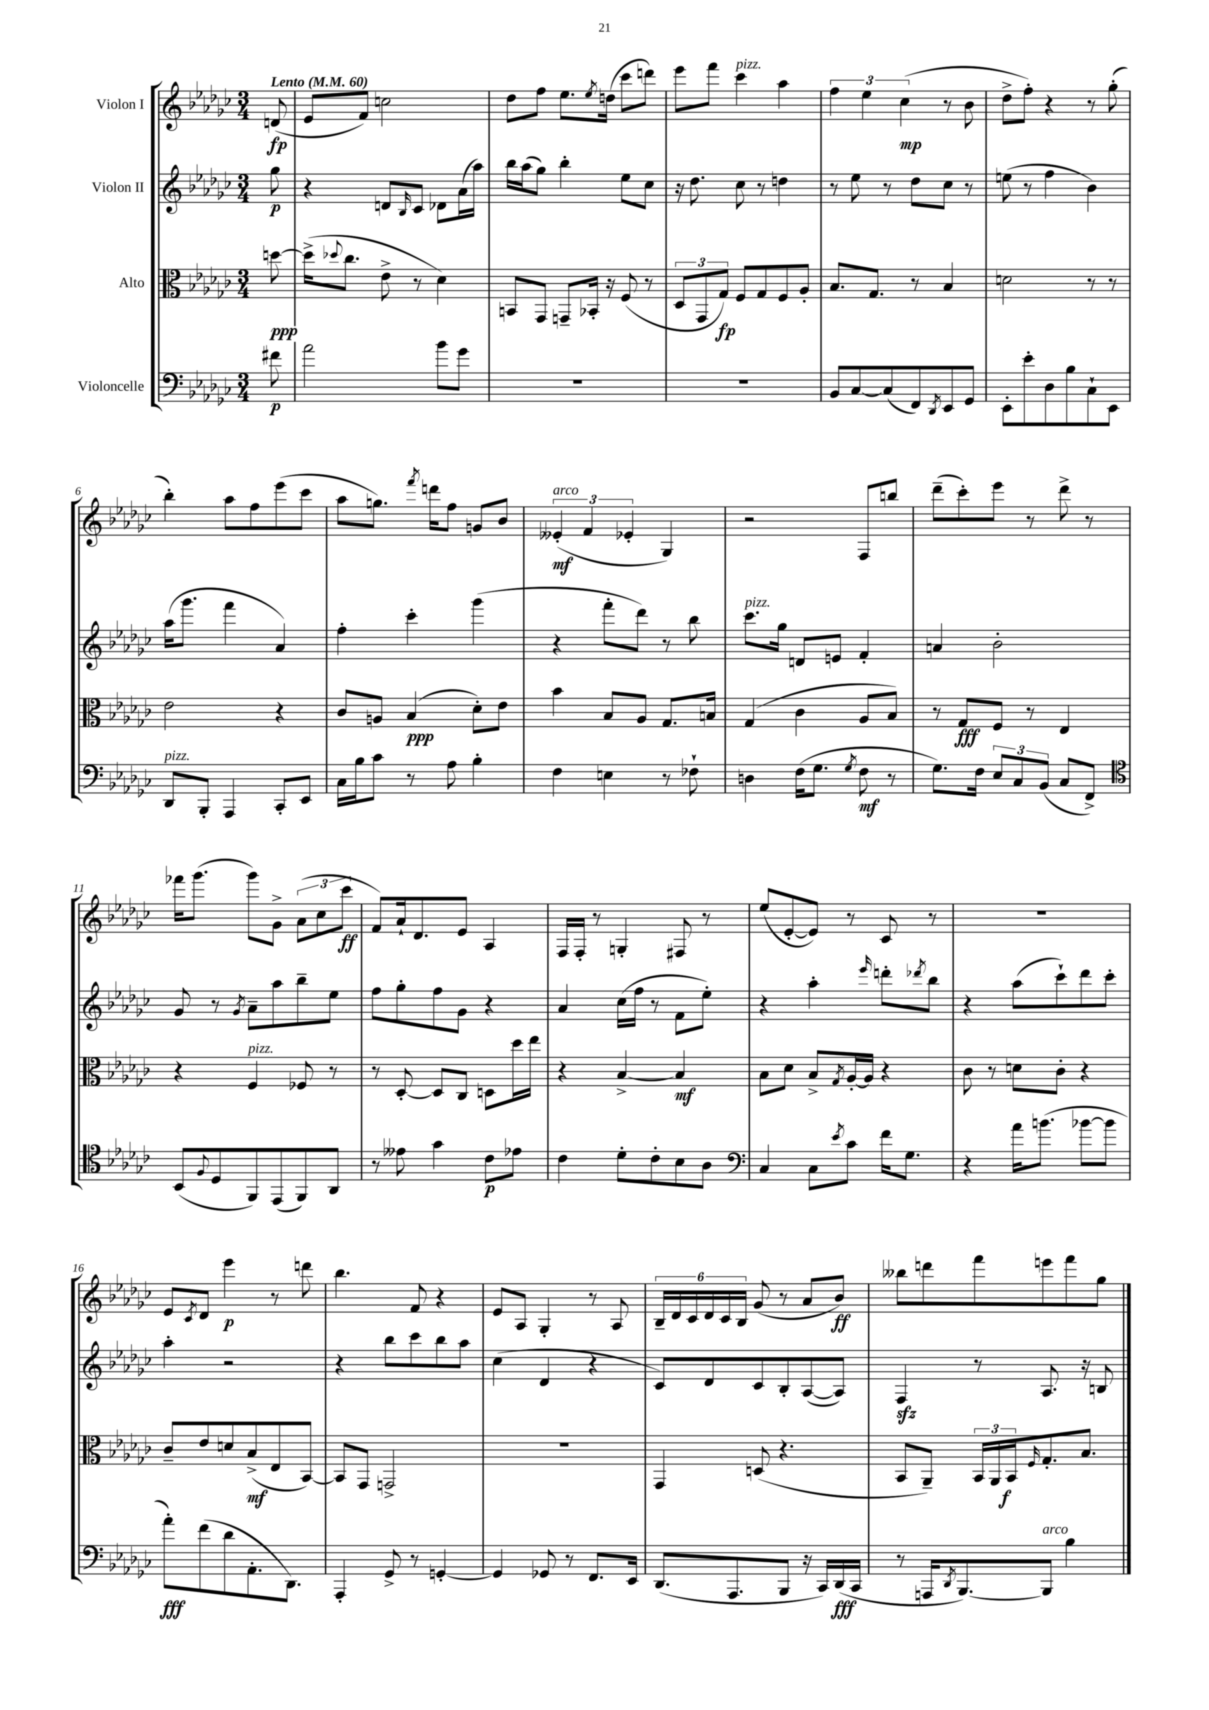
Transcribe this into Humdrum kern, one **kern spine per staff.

**kern	**dynam	**kern	**dynam	**kern	**dynam	**kern	**dynam
*part4	*part4	*part3	*part3	*part2	*part2	*part1	*part1
*staff4	*staff4	*staff3	*staff3	*staff2	*staff2	*staff1	*staff1
*I"Violoncelle	*	*I"Alto	*	*I"Violon II	*	*I"Violon I	*
*clefF4	*	*clefC3	*	*clefG2	*	*clefG2	*
*k[b-e-a-d-g-c-]	*	*k[b-e-a-d-g-c-]	*	*k[b-e-a-d-g-c-]	*	*k[b-e-a-d-g-c-]	*
*M3/4	*	*M3/4	*	*M3/4	*	*M3/4	*
*MM60	*	*MM60	*	*MM60	*	*MM60	*
=	=	=	=	=	=	=	=
!	!	!	!	!	!	!LO:TX:a:B:t=Lento	!
8f#X\	p	[8ddn\	ppp	8gg-\	p	(8dn/	fp
=1	=1	=1	=1	=1	=1	=1	=1
2a-\	.	(16dd^\KL]	.	4r	.	8e-/L	.
.	.	8qqdd-X/	.	.	.	.	.
.	.	8.cc-\J	.	.	.	.	.
.	.	.	.	.	.	8f/J)	.
.	.	8e-^\	.	8dn/L	.	2ccn\	.
.	.	.	.	16qqB-/	.	.	.
.	.	8r	.	8c-/J	.	.	.
8b-\L	.	4d-\)	.	8d-X\L	.	.	.
8g-\J	.	.	.	(16a-\L	.	.	.
.	.	.	.	16aa-\JJ)	.	.	.
=2	=2	=2	=2	=2	=2	=2	=2
2.r	.	8BBn/L	.	16bb-\LL	.	8dd-\L	.
.	.	.	.	(16aa-\J	.	.	.
.	.	8GG-/J	.	8gg-\J)	.	8ff\J	.
.	.	8GGn~/L	.	4bb-'\	.	8.ee-\L	.
.	.	16BB-X'/Jk	.	.	.	.	.
.	.	.	.	.	.	8qee-/	.
.	.	16r	.	.	.	(16ddn\Jk	.
.	.	(8F/	.	8ee-\L	.	8ccc-\L	.
.	.	8r	.	8cc-\J	.	8dddn\J)	.
=3	=3	=3	=3	=3	=3	=3	=3
2.r	.	12D-/L	.	16r	.	8eee-\L	.
.	.	.	.	8.dd-\	.	.	.
.	.	12GG-/	.	.	.	.	.
.	.	.	.	.	.	8fff\J	.
.	.	12G-/J)	fp	.	.	.	.
!	!	!	!	!	!	!LO:TX:a:i:t=pizz.	!
.	.	8F/L	.	8cc-\	.	4ccc-\	.
.	.	8G-/	.	8r	.	.	.
.	.	8F/	.	4ddn\	.	4aa-\	.
.	.	8A-'/J	.	.	.	.	.
=4	=4	=4	=4	=4	=4	=4	=4
8BB-/L	.	8.B-/L	.	8r	.	6ff\	.
[8C-/	.	.	.	8ee-\	.	.	.
.	.	.	.	.	.	6ee-\	.
.	.	8.G-/J	.	.	.	.	.
(8C-/]	.	.	.	8r	.	.	.
.	.	.	.	.	.	(6cc-\	mp
8FF/)	.	8r	.	8dd-\L	.	.	.
8qDD-/	.	.	.	.	.	.	.
8EE-/	.	4B-/	.	8cc-\J	.	8r	.
8GG-/J	.	.	.	8r	.	8b-\	.
=5	=5	=5	=5	=5	=5	=5	=5
8EE-'\L	.	2dn\	.	(8een\	.	8dd-^\L	.
8e-'\	.	.	.	8r	.	8ff'\J)	.
8D-\	.	.	.	4ff\	.	4r	.
8B-\	.	.	.	.	.	.	.
8C-`\	.	8r	.	4b-\)	.	8r	.
8EE-\J	.	8r	.	.	.	(8gg-'\	.
!!LO:LB:g=z
=6	=6	=6	=6	=6	=6	=6	=6
!LO:TX:a:i:t=pizz.	!	!	!	!	!	!	!
8DD-/L	.	2e-\	.	(16aa-\KL	.	4bb-'\)	.
.	.	.	.	8.ggg-\J	.	.	.
8BBB-'/J	.	.	.	.	.	.	.
4AAA-/	.	.	.	4fff\	.	8aa-\L	.
.	.	.	.	.	.	8ff\	.
8CC-'/L	.	4r	.	4a-/)	.	(8eee-\	.
8EE-/J	.	.	.	.	.	8ccc-\J	.
=7	=7	=7	=7	=7	=7	=7	=7
16C-\LL	.	8c-/L	.	4ff'\	.	8aa-\L	.
16B-\J	.	.	.	.	.	.	.
8c-\J	.	8An/J	.	.	.	8.ggn\J)	.
8r	.	(4B-/	ppp	4ccc-'\	.	.	.
.	.	.	.	.	.	8qfff/	.
.	.	.	.	.	.	16dddn\KL	.
8A-\	.	.	.	.	.	8ff\J	.
4B-'\	.	8d-'\L)	.	(4ggg-\	.	8gn/L	.
.	.	8e-\J	.	.	.	8b-/J	.
=8	=8	=8	=8	=8	=8	=8	=8
!	!	!	!	!	!	!LO:TX:a:i:t=arco	!
4F\	.	4b-\	.	4r	.	(6e--X'/	mf
.	.	.	.	.	.	6f/	.
4En\	.	8B-/L	.	8fff'\L	.	.	.
.	.	.	.	.	.	6e-X'/	.
.	.	8A-/J	.	8ddd-\J)	.	.	.
8r	.	8.G-/L	.	8r	.	4G-/)	.
8F-X`\	.	.	.	8bb-\	.	.	.
.	.	16Bn/Jk	.	.	.	.	.
=9	=9	=9	=9	=9	=9	=9	=9
!	!	!	!	!LO:TX:a:i:t=pizz.	!	!	!
4Dn\	.	(4G-/	.	8.ccc-\L	.	2r	.
.	.	.	.	16gg-\Jk	.	.	.
(16F\KL	.	4c-\	.	8dn/L	.	.	.
8.G-\J	.	.	.	.	.	.	.
.	.	.	.	8en/J	.	.	.
8qG-/	.	.	.	.	.	.	.
8F\	mf	8A-/L	.	4f'/	.	8F/L	.
8r	.	8B-/J)	.	.	.	8bbn/J	.
=10	=10	=10	=10	=10	=10	=10	=10
8.G-\L)	.	8r	.	4an/	.	(8ddd-~\L	.
.	.	8G-/L	fff	.	.	8ccc-'\)	.
16F\Jk	.	.	.	.	.	.	.
12E-/L	.	8F/J	.	2b-'\	.	8eee-\J	.
12C-/	.	.	.	.	.	.	.
.	.	8r	.	.	.	8r	.
(12BB-/J	.	.	.	.	.	.	.
8C-/L	.	4E-/	.	.	.	8ddd-^\	.
8FF^/J)	.	.	.	.	.	8r	.
!!LO:LB:g=z
=11	=11	=11	=11	=11	=11	=11	=11
*clefC4	*	*	*	*	*	*	*
(8BB-/L	.	4r	.	8g-/	.	16fff-X\KL	.
.	.	.	.	.	.	(8.ggg-\J	.
8qqF/	.	.	.	.	.	.	.
8D-/	.	.	.	8r	.	.	.
.	.	.	.	8qg-/	.	.	.
!	!	!LO:TX:a:i:t=pizz.	!	!	!	!	!
8FF/)	.	4F/	.	8a-~\L	.	8ggg-\L)	.
(8EE-/	.	.	.	8aa-\	.	8g-^\J	.
8FF/)	.	8F-X/	.	8bb-~\	.	(12a-\L	.
.	.	.	.	.	.	12cc-\	.
8AA-/J	.	8r	.	8ee-\J	.	.	.
.	.	.	.	.	.	12ccc-\J	ff
=12	=12	=12	=12	=12	=12	=12	=12
8r	.	8r	.	8ff\L	.	8f/L)	.
8e--X\	.	[8D-'/	.	8gg-'\	.	16a-`/k	.
.	.	.	.	.	.	8.d-/	.
4g-\	.	8D-/L]	.	8ff\	.	.	.
.	.	8C-/J	.	8g-\J	.	8e-/J	.
8c-\L	p	8Dn\L	.	4r	.	4A-/	.
8e-X\J	.	16dd-\L	.	.	.	.	.
.	.	16ee-\JJ	.	.	.	.	.
=13	=13	=13	=13	=13	=13	=13	=13
4c-\	.	4r	.	4a-/	.	16F/LL	.
.	.	.	.	.	.	16F'/JJ	.
.	.	.	.	.	.	8r	.
8d-'\L	.	[4B-^/	.	(16cc-\LL	.	4Gn'/	.
.	.	.	.	16ff\JJ	.	.	.
8c-'\	.	.	.	8r	.	.	.
8B-\	.	4B-/]	mf	8f\L	.	8F#X/	.
8A-\J	.	.	.	8ee-'\J)	.	8r	.
=14	=14	=14	=14	=14	=14	=14	=14
*clefF4	*	*	*	*	*	*	*
4C-/	.	8B-\L	.	4r	.	(8ee-/L	.
.	.	8d-\J	.	.	.	[8e-'/	.
8C-\L	.	8B-^/L	.	4aa-'\	.	8e-/J])	.
8qe-/	.	8qG-/	.	.	.	.	.
8c-\J	.	[16A-'/L	.	.	.	8r	.
.	.	16A-/JJ]	.	.	.	.	.
.	.	.	.	16qqeee-/	.	.	.
16f\KL	.	4r	.	8dddn'\L	.	8c-/	.
8.G-\J	.	.	.	.	.	.	.
.	.	.	.	8qddd-X/	.	.	.
.	.	.	.	8bb-\J	.	8r	.
=15	=15	=15	=15	=15	=15	=15	=15
4r	.	8c-\	.	4r	.	2.r	.
.	.	8r	.	.	.	.	.
16a-\KL	.	8dn\L	.	(8aa-\L	.	.	.
(8.bn\J	.	.	.	.	.	.	.
.	.	8c-'\J	.	8ccc-`\)	.	.	.
[8b-X\L	.	4r	.	8ddd-\	.	.	.
8b-\J]	.	.	.	8ccc-'\J	.	.	.
!!LO:LB:g=z
=16	=16	=16	=16	=16	=16	=16	=16
8a-'\L)	fff	8c-~/L	.	4aa-'\	.	8e-/L	.
.	.	.	.	.	.	8qc-/	.
(8f\	.	8e-/	.	.	.	8d-/J	.
8d-\	.	8dn/	.	2r	.	4eee-\	p
8.AA-'\	.	(8B-^/	mf	.	.	.	.
.	.	8E-/	.	.	.	8r	.
8.DD-\J)	.	.	.	.	.	.	.
.	.	[8BB-/J)	.	.	.	8dddn\	.
=17	=17	=17	=17	=17	=17	=17	=17
4AAA-'/	.	8BB-/L]	.	4r	.	4.bb-\	.
.	.	8GG-/J	.	.	.	.	.
8GG-^/	.	2GGn^/	.	8bb-\L	.	.	.
8r	.	.	.	8ccc-\	.	8f/	.
[4GGn'/	.	.	.	8bb-\	.	4r	.
.	.	.	.	8aa-\J	.	.	.
=18	=18	=18	=18	=18	=18	=18	=18
4GG/]	.	2.r	.	(4cc-\	.	8e-/L	.
.	.	.	.	.	.	8A-/J	.
8GG-X/	.	.	.	4d-/	.	4G-'/	.
8r	.	.	.	.	.	.	.
8.FF/L	.	.	.	4r	.	8r	.
.	.	.	.	.	.	8A-/	.
16EE-/Jk	.	.	.	.	.	.	.
=19	=19	=19	=19	=19	=19	=19	=19
(8.DD-/L	.	4GG-/	.	8c-/L)	.	24B-~/LL	.
.	.	.	.	.	.	24d-/	.
.	.	.	.	.	.	24c-/	.
.	.	.	.	8d-/	.	24d-/	.
.	.	.	.	.	.	24c-/	.
8.AAA-/	.	.	.	.	.	.	.
.	.	.	.	.	.	24B-/JJ	.
.	.	(8Dn/	.	8c-/	.	(8g-/	.
8BBB-/J	.	4.r	.	8B-'/	.	8r	.
16r	.	.	.	([8A-/	.	8a-/L	.
16CC-/LL)	.	.	.	.	.	.	.
(16DD-/	fff	.	.	8A-/J])	.	8b-/J)	ff
16CC-/JJ	.	.	.	.	.	.	.
=20	=20	=20	=20	=20	=20	=20	=20
8r	.	8BB-/L	.	4Fzz/	.	8bb--X\L	.
16AAAn/KL	.	8AA-~/J)	.	.	.	8dddn\	.
8qDD-/	.	.	.	.	.	.	.
[8.BBB-/)	.	.	.	.	.	.	.
.	.	24BB-/LL	.	8r	.	8fff\	.
.	.	24AA-/	.	.	.	.	.
.	.	24BB-/J	f	.	.	.	.
.	.	16qqF/	.	.	.	.	.
!LO:TX:a:i:t=arco	!	!	!	!	!	!	!
8BBB-/J]	.	8.G-'/	.	8.A-/	.	8eeen\	.
4B-\	.	.	.	.	.	8fff\	.
.	.	8.B-/J	.	16r	.	.	.
.	.	.	.	8Bn/	.	8gg-\J	.
==	==	==	==	==	==	==	==
*-	*-	*-	*-	*-	*-	*-	*-
